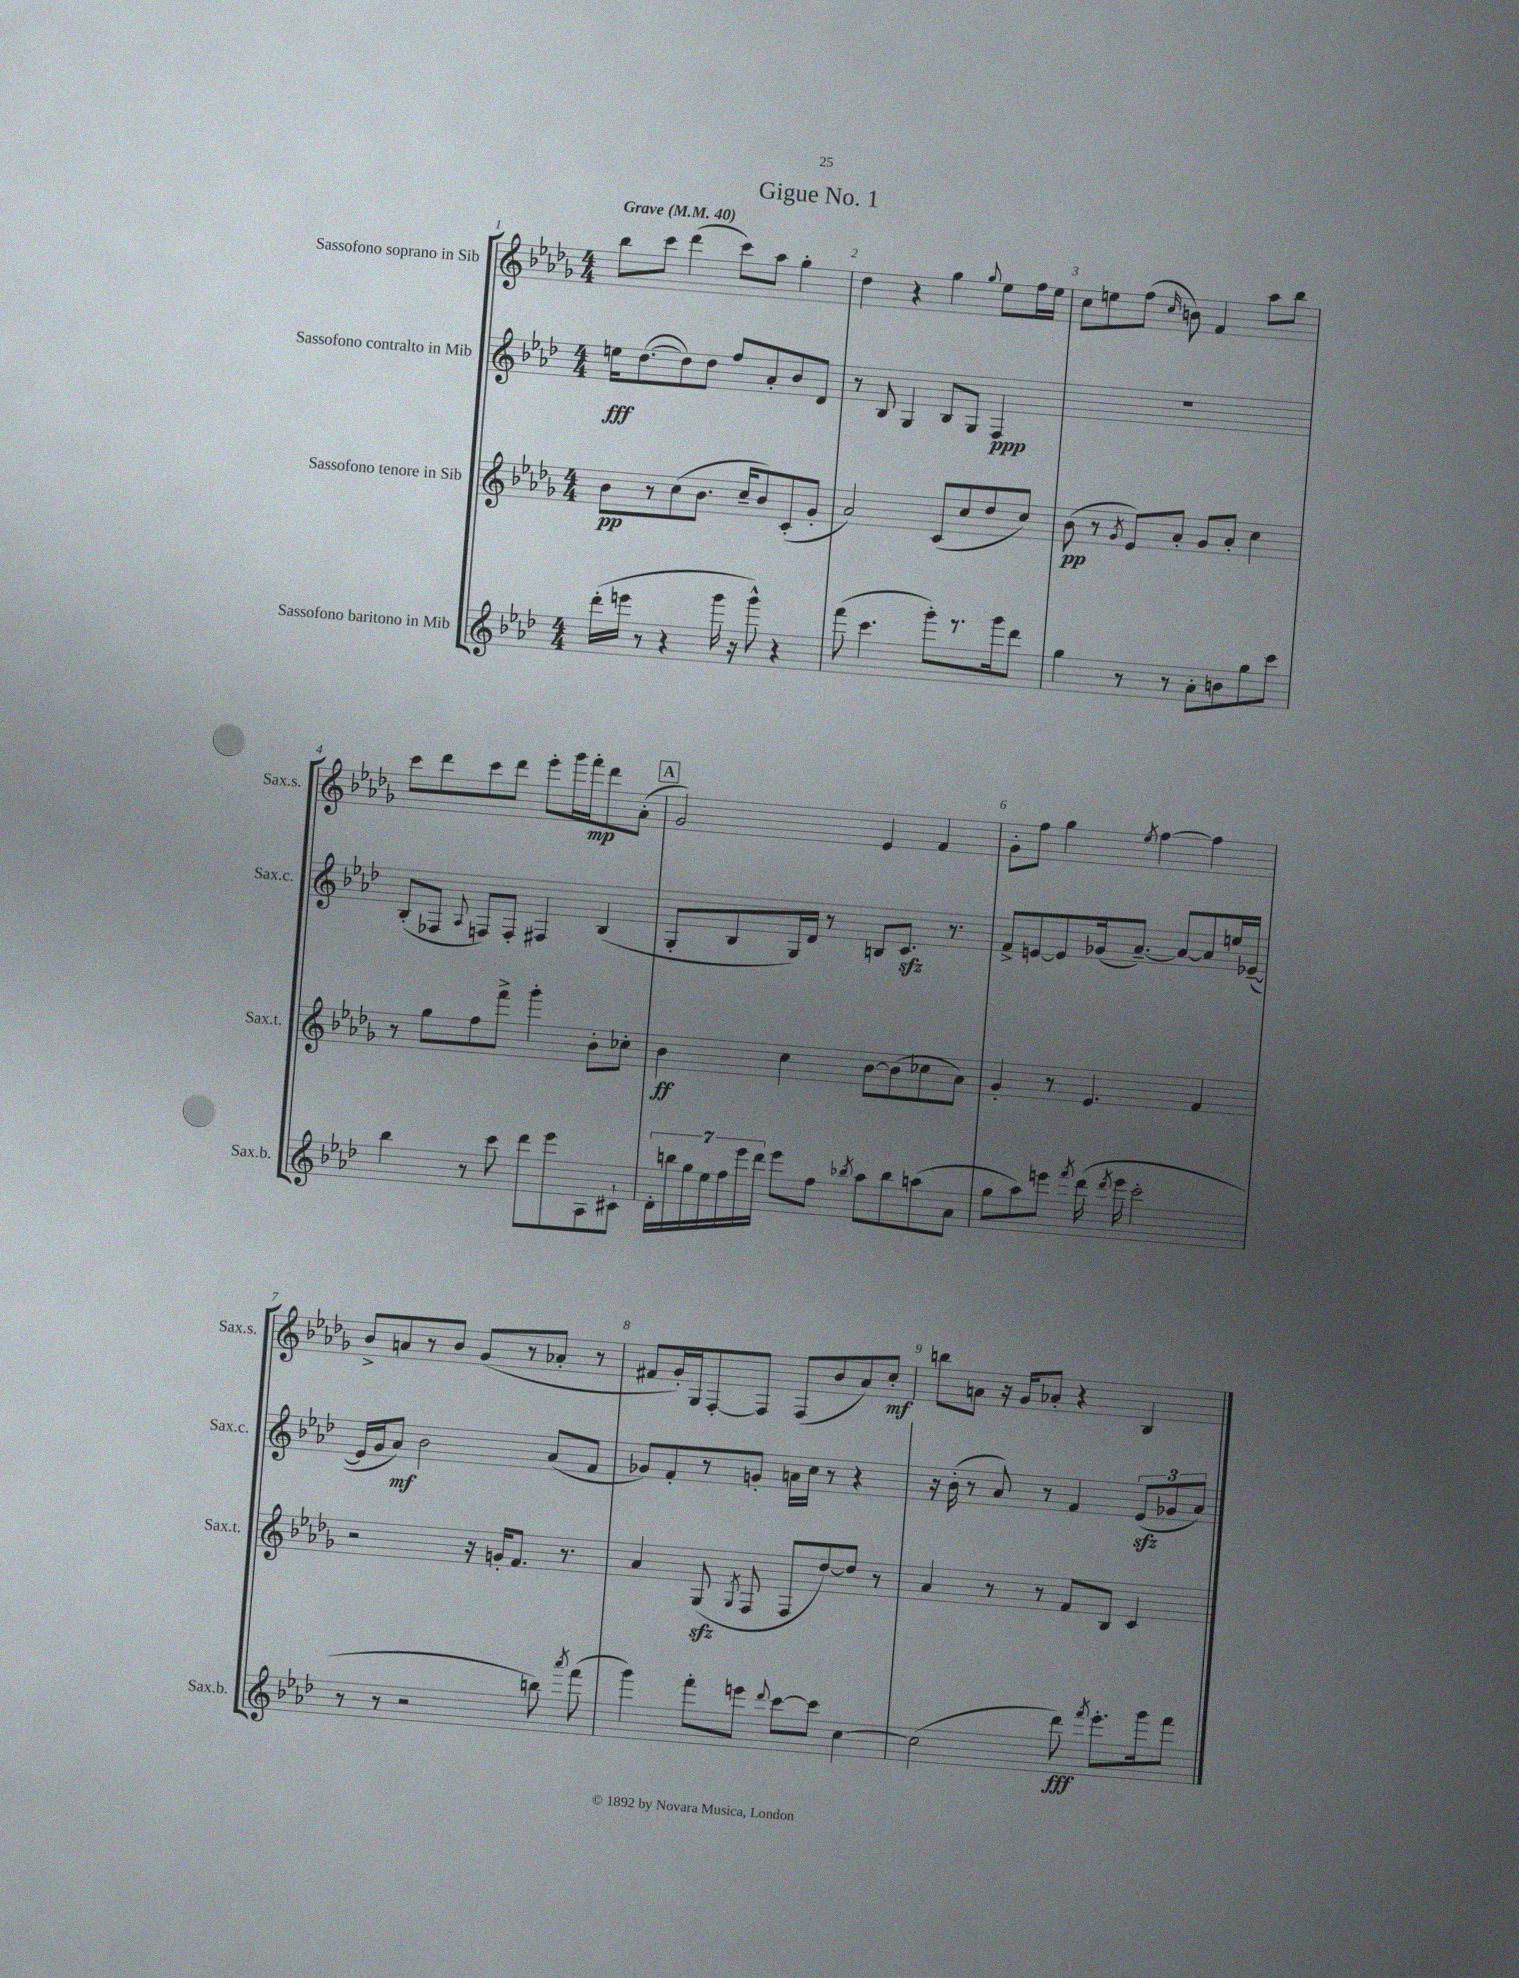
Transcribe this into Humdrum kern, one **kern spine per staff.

**kern	**kern	**kern	**kern
*staff4	*staff3	*staff2	*staff1
*clefG2	*clefG2	*clefG2	*clefG2
*k[b-e-a-d-]	*k[b-e-a-d-g-]	*k[b-e-a-d-]	*k[b-e-a-d-g-]
*M4/4	*M4/4	*M4/4	*M4/4
*MM40	*MM40	*MM40	*MM40
(16ddd-'\LL	8b-\L	16ee\LK	8bb-\L
16eee\JJ	.	([8.dd-\	.
8r	8r	.	8ccc\J
4r	(8cc\	8dd-\])	(4ddd-\
.	8.b-\J	8dd-\J	.
16ggg\	.	8ff/L	8ccc\L)
16r	16cc~/LK	.	.
8ggg^^\)	8b-/)	8a-'/	8aa-\J
4r	(8c'/	8b-/	4gg-'\
.	8g-'/J	8d-/J	.
=	=	=	=
(8fff\	2a-/)	8r	4dd-\
4.ccc\	.	8B-/	.
.	.	4G/	4r
8ggg'\L)	(8c/L	8B-/L	4gg-\
8.r	8cc/	8G/J	.
.	.	.	8qqgg-/
.	8dd-/	4F/	8ee-\L
16ggg\k	.	.	.
8ddd-\J	8cc/J)	.	16ff\L
.	.	.	16ee-\JJ
=	=	=	=
4gg\	(8b-\	1r	8cc\L
.	8r	.	8ee\
.	8qg-/	.	.
8r	8e-/L)	.	(8ff\J
.	.	.	16qqcc/
8r	8a-'/J	.	8b\)
8a-'\L	8g-/L	.	4f/
8b\	8a-'/J	.	.
8gg\	4cc\	.	8aa-\L
8ccc\J	.	.	8bb-\J
=	=	=	=
4bb-\	8r	(8B-'/L	8ccc\L
.	8gg-\L	8F-/J	8ddd-\
.	.	8qqA-/	.
8r	8ff\	8F/L)	8ccc\
8ccc\	8fff^\J	8F'/J	8ddd-\J
8ddd-\L	4ggg-'\	4F#/	8eee-'\L
8eee-\	.	.	16ggg-\L
.	.	.	16fff'\J
8A-\	8b-'\L	(4B-/	8ddd-\
8c#`\J	8cc-'\J	.	(8a-'\J
=	=	=	=
28d-'\LL	4b-\	8G'/L	2g-/)
28bb\	.	.	.
28gg\	.	.	.
28ee-\	.	.	.
.	.	8B-/	.
28ff\	.	.	.
28eee-\	.	.	.
28ddd-\JJ	.	.	.
8eee-\L	4cc\	16G/L)	.
.	.	16d-/JJ	.
8ff\J	.	8r	.
8qbb-/	.	.	.
8aa-\L	[8b-\L	8B/L	4e-/
8bb-\	(8b-\]	8.c/J	.
(8aa\	8cc-\	.	4f/
.	.	8.r	.
8a-\J	8a-\J)	.	.
=	=	=	=
8gg\L	4g-'/	8f^/L	8g-'\L
8aa-\)	.	[8e/	8ff\J
8eee\J	8r	8e/]	4gg-\
8qfff/	.	.	.
(16ddd-\	4.e-/	(16g-/k	.
8qddd-/	.	.	.
16eee\	.	[8.a-~/J)	.
.	.	.	8qee-/
2ccc'\	.	.	[4ff\
.	.	8a-/_L	.
.	4f/	8a-/]	4ff\]
.	.	16ee/L	.
.	.	([16e-~/JJ	.
=	=	=	=
8r	2r	16e-/]LL	8b-^/L
.	.	16g/J	.
8r	.	8a-/J)	8a/
2r	.	2b-\	8r
.	.	.	8b-/J
.	16r	.	(8g-/L
.	16g'/LK	.	.
.	8.f/J	.	8r
8bb\)	.	(8a-/L	8a-'/J
.	8.r	.	.
8qaaa-/	.	.	.
(8fff\	.	8f/J	8r
=	=	=	=
4ggg\)	4a-/	8g-/L)	8f#/L
.	.	8f'/	16g-'/L)
.	.	.	16G-/J
8fff'\L	(8G-/	8r	[8F'/
.	8qG-/	.	.
8eee\J	8F/	8g'/J	8F/]J
8qqddd-/	.	.	.
[8ccc\L	8F/L	16a\LL	(8F/L
.	.	16cc\JJ	.
8ccc\]J	[8dd-/)	8r	8b-/
[4cc\	8dd-/]J	4r	8a-/)
.	8r	.	8cc'/J
=	=	=	=
(2cc\]	4a-/	16r	8bb\L
.	.	(16b-'\	.
.	.	8r	8a\J
.	8r	8a-/)	16r
.	.	.	16g-/LK
.	8r	8r	8a-'/J
8ddd-\)	8f/L	4f/	4r
8qfff/	.	.	.
8.eee-'\L	8B-/J	.	.
.	4c/	(12e-/L	4B-/
16ggg\k	.	.	.
.	.	12g-/	.
8fff\J	.	.	.
.	.	12a-/J)	.
==	==	==	==
*-	*-	*-	*-
